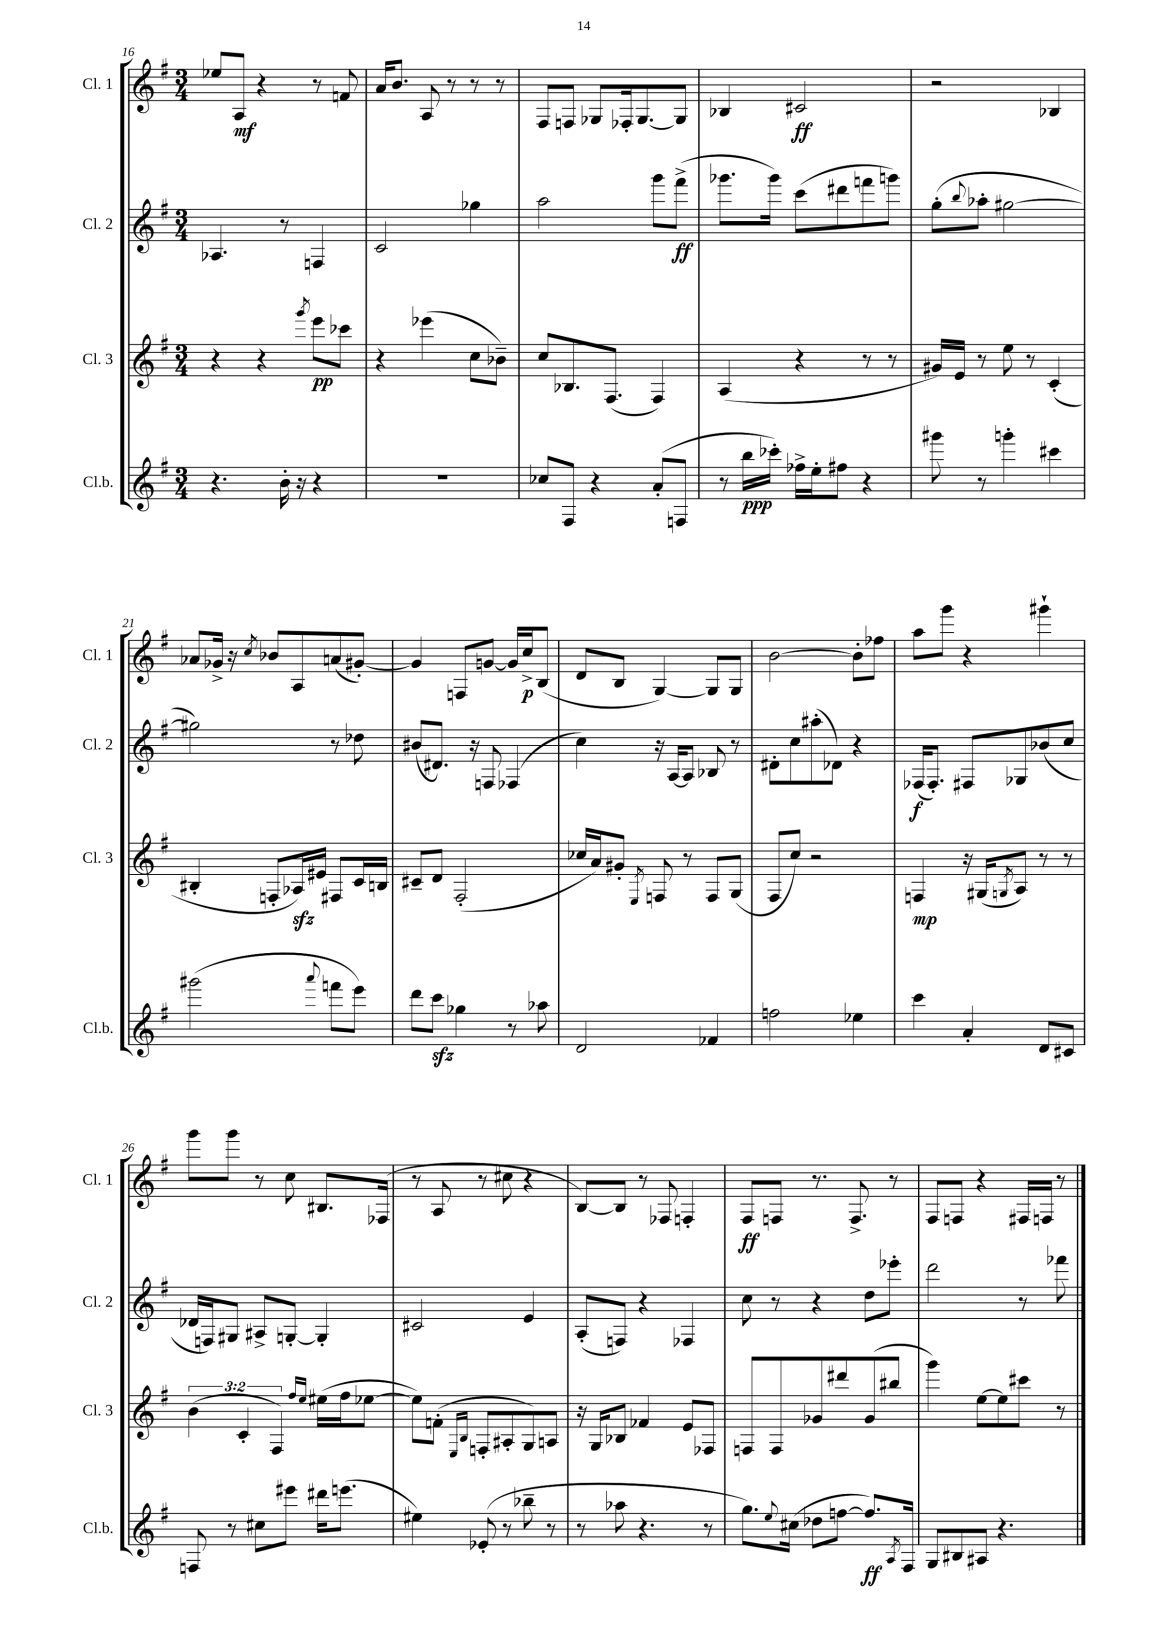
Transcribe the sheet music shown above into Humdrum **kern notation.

**kern	**dynam	**kern	**dynam	**kern	**dynam	**kern	**dynam
*part4	*part4	*part3	*part3	*part2	*part2	*part1	*part1
*staff4	*staff4	*staff3	*staff3	*staff2	*staff2	*staff1	*staff1
*I"Cl.b.	*	*I"Cl. 3	*	*I"Cl. 2	*	*I"Cl. 1	*
*I'Cl.b.	*	*I'Cl. 3	*	*I'Cl. 2	*	*I'Cl. 1	*
*clefG2	*	*clefG2	*	*clefG2	*	*clefG2	*
*k[f#]	*	*k[f#]	*	*k[f#]	*	*k[f#]	*
*M3/4	*	*M3/4	*	*M3/4	*	*M3/4	*
=16	=16	=16	=16	=16	=16	=16	=16
4.r	.	4r	.	4.A-X/	.	8ee-X/L	.
.	.	.	.	.	.	8A/J	mf
.	.	4r	.	.	.	4r	.
16b'\	.	.	.	8r	.	.	.
16r	.	.	.	.	.	.	.
.	.	8qggg/	.	.	.	.	.
4r	.	8eee\L	pp	4Fn/	.	8r	.
.	.	8ccc-X\J	.	.	.	8fn/	.
=17	=17	=17	=17	=17	=17	=17	=17
2.r	.	4r	.	2c/	.	16a/KL	.
.	.	.	.	.	.	8.b/J	.
.	.	(4eee-X\	.	.	.	8A/	.
.	.	.	.	.	.	8r	.
.	.	8cc\L	.	4gg-X\	.	8r	.
.	.	8b-X~\J)	.	.	.	8r	.
=18	=18	=18	=18	=18	=18	=18	=18
8cc-X/L	.	8cc/L	.	2aa\	.	8F#/L	.
8F#/J	.	8.B-X/	.	.	.	8Fn/J	.
4r	.	.	.	.	.	8G-X/L	.
.	.	(8.F#/J	.	.	.	.	.
.	.	.	.	.	.	16F-X'/k	.
.	.	.	.	.	.	[8.G-/	.
(8a'/L	.	4F#/)	.	8ggg\L	.	.	.
8Fn/J	.	.	.	(8fff#^\J	ff	8G-/J]	.
=19	=19	=19	=19	=19	=19	=19	=19
8r	.	(4A/	.	8.ggg-X\L	.	4B-X/	.
16bb\LL	ppp	.	.	.	.	.	.
16ccc-X'\JJ)	.	.	.	16ggg-\Jk)	.	.	.
16ff-X^\LL	.	4r	.	(8ccc\L	.	2c#X/	ff
16ee'\J	.	.	.	.	.	.	.
8ff#X\J	.	.	.	8ddd#X\	.	.	.
4r	.	8r	.	8fffn\	.	.	.
.	.	8r	.	8gggn\J)	.	.	.
=20	=20	=20	=20	=20	=20	=20	=20
8ggg#X\	.	16g#X/LL)	.	(8gg'\L	.	2r	.
.	.	16e/JJ	.	.	.	.	.
.	.	.	.	8qqbb/	.	.	.
8r	.	8r	.	8aa-X'\J	.	.	.
4gggn'\	.	8ee\	.	[2gg#X\	.	.	.
.	.	8r	.	.	.	.	.
4ccc#X\	.	(4c'/	.	.	.	4B-X/	.
!!LO:LB:g=z
=21	=21	=21	=21	=21	=21	=21	=21
(2ggg#X\	.	4B#X'/	.	2gg#X\])	.	8a-X/L	.
.	.	.	.	.	.	16g-X^/Jk	.
.	.	.	.	.	.	16r	.
.	.	.	.	.	.	8qcc/	.
.	.	8Fn'/L	.	.	.	8b-X/L	.
.	.	16A-Xzz/L)	.	.	.	8A/	.
.	.	16e#X/JJ	.	.	.	.	.
8qqaaa/	.	.	.	.	.	.	.
8fffn\L	.	8F#X/L	.	8r	.	(8an/	.
8eee\J)	.	16c/L	.	8dd-X\	.	[8g#X'/J)	.
.	.	16Bn/JJ	.	.	.	.	.
=22	=22	=22	=22	=22	=22	=22	=22
8ddd\L	.	8c#X~/L	.	(8b#X/L	.	4g#/]	.
8ccczz\J	.	8d/J	.	8.d#X/J)	.	.	.
4gg-X\	.	(2F#'/	.	.	.	8Fn/L	.
.	.	.	.	16r	.	.	.
.	.	.	.	8Fn/	.	[8gn/J	.
8r	.	.	.	(4F-X/	.	16g/LL]	.
.	.	.	.	.	.	16cc^/J	p
8aa-X\	.	.	.	.	.	(8B/J	.
=23	=23	=23	=23	=23	=23	=23	=23
2d/	.	16cc-X/LL	.	4cc\)	.	8d/L	.
.	.	16a/J)	.	.	.	.	.
.	.	8g#X'/J	.	.	.	8B/J	.
.	.	8qE/	.	.	.	.	.
.	.	8Fn/	.	16r	.	[4G/)	.
.	.	.	.	[16A/KL	.	.	.
.	.	8r	.	8A/J]	.	.	.
4f-X/	.	8F/L	.	8B-X/	.	8G/L]	.
.	.	(8G/J	.	8r	.	8G/J	.
=24	=24	=24	=24	=24	=24	=24	=24
2ffn\	.	8F#/L	.	8d#X'\L	.	[2b\	.
.	.	8cc/J)	.	8cc\	.	.	.
.	.	2r	.	(8aa#X'\	.	.	.
.	.	.	.	8d-X\J)	.	.	.
4ee-X\	.	.	.	4r	.	8b'\L]	.
.	.	.	.	.	.	8ff-X\J	.
=25	=25	=25	=25	=25	=25	=25	=25
4ccc\	.	4Fn/	mp	(16F-X/KL	f	8aa\L	.
.	.	.	.	8.F-'/J)	.	.	.
.	.	.	.	.	.	8ggg\J	.
4a'/	.	16r	.	8F#X/L	.	4r	.
.	.	(16G#X/KL	.	.	.	.	.
.	.	8qGn/	.	.	.	.	.
.	.	8A/J)	.	8G-X/	.	.	.
8d/L	.	8r	.	(8b-X/	.	4ggg#X`\	.
8c#X/J	.	8r	.	8cc/J	.	.	.
!!LO:LB:g=z
=26	=26	=26	=26	=26	=26	=26	=26
8Fn/	.	(6b\	.	16d-X/LL	.	8ggg\L	.
.	.	.	.	16Fn/J)	.	.	.
8r	.	.	.	8G#X/J	.	8ggg\J	.
.	.	6c'/	.	.	.	.	.
8cc#X\L	.	.	.	8A#X^/L	.	8r	.
.	.	6F#/)	.	.	.	.	.
8eee#X\J	.	.	.	[8Gn'/J	.	8cc\	.
.	.	16qqff#/LL	.	.	.	.	.
.	.	16qqee/JJ	.	.	.	.	.
16ddd#X\KL	.	(16ee#X\LL	.	4G'/]	.	8.B#X/L	.
(8.eeen\J	.	16ff#\J	.	.	.	.	.
.	.	[8ee-X\J	.	.	.	.	.
.	.	.	.	.	.	(16F-X/Jk	.
=27	=27	=27	=27	=27	=27	=27	=27
4ee#X\)	.	8ee-\L])	.	2c#X/	.	8r	.
.	.	(8fn'\J	.	.	.	8A/	.
.	.	16qqE/LL	.	.	.	.	.
.	.	16qqB/JJ	.	.	.	.	.
(8e-X'/	.	8Fn'/L	.	.	.	8r	.
8r	.	8A#X'/	.	.	.	8cc#X\	.
8bb-X~\	.	8G/)	.	4e/	.	4r	.
8r	.	8An/J	.	.	.	.	.
=28	=28	=28	=28	=28	=28	=28	=28
8r	.	16r	.	(8A'/L	.	[8B/L)	.
.	.	16G/KL	.	.	.	.	.
8aa-X\	.	8B-X/J	.	8Fn/J)	.	8B/J]	.
4.r	.	4f-X/	.	4r	.	8r	.
.	.	.	.	.	.	8F-X/	.
.	.	8e/L	.	4F-X/	.	4Fn'/	.
8r	.	8F-X/J	.	.	.	.	.
=29	=29	=29	=29	=29	=29	=29	=29
8.gg\L)	.	8Fn/L	.	8cc\	.	8F#/L	ff
.	.	8F/	.	8r	.	8Fn/J	.
8qqee/	.	.	.	.	.	.	.
(16cc#X\Jk	.	.	.	.	.	.	.
8dd-X\L	.	8g-X/	.	4r	.	8.r	.
[8ffn\J	.	8ddd#X/	.	.	.	.	.
.	.	.	.	.	.	8.F^/	.
8.ff/L])	ff	(8g-/	.	8dd\L	.	.	.
.	.	8bb#X/J	.	8eee-X'\J	.	8r	.
8qA/	.	.	.	.	.	.	.
16F#/Jk	.	.	.	.	.	.	.
=30	=30	=30	=30	=30	=30	=30	=30
8G/L	.	4ggg\)	.	2ddd\	.	8F#/L	.
8B#X/	.	.	.	.	.	8Fn/J	.
8A#X/J	.	[8ee\L	.	.	.	4r	.
4.r	.	8ee\]	.	.	.	.	.
.	.	8ccc#X\J	.	8r	.	16F#X/LL	.
.	.	.	.	.	.	16Fn/JJ	.
.	.	8r	.	8fff-X\	.	8r	.
==	==	==	==	==	==	==	==
*-	*-	*-	*-	*-	*-	*-	*-
